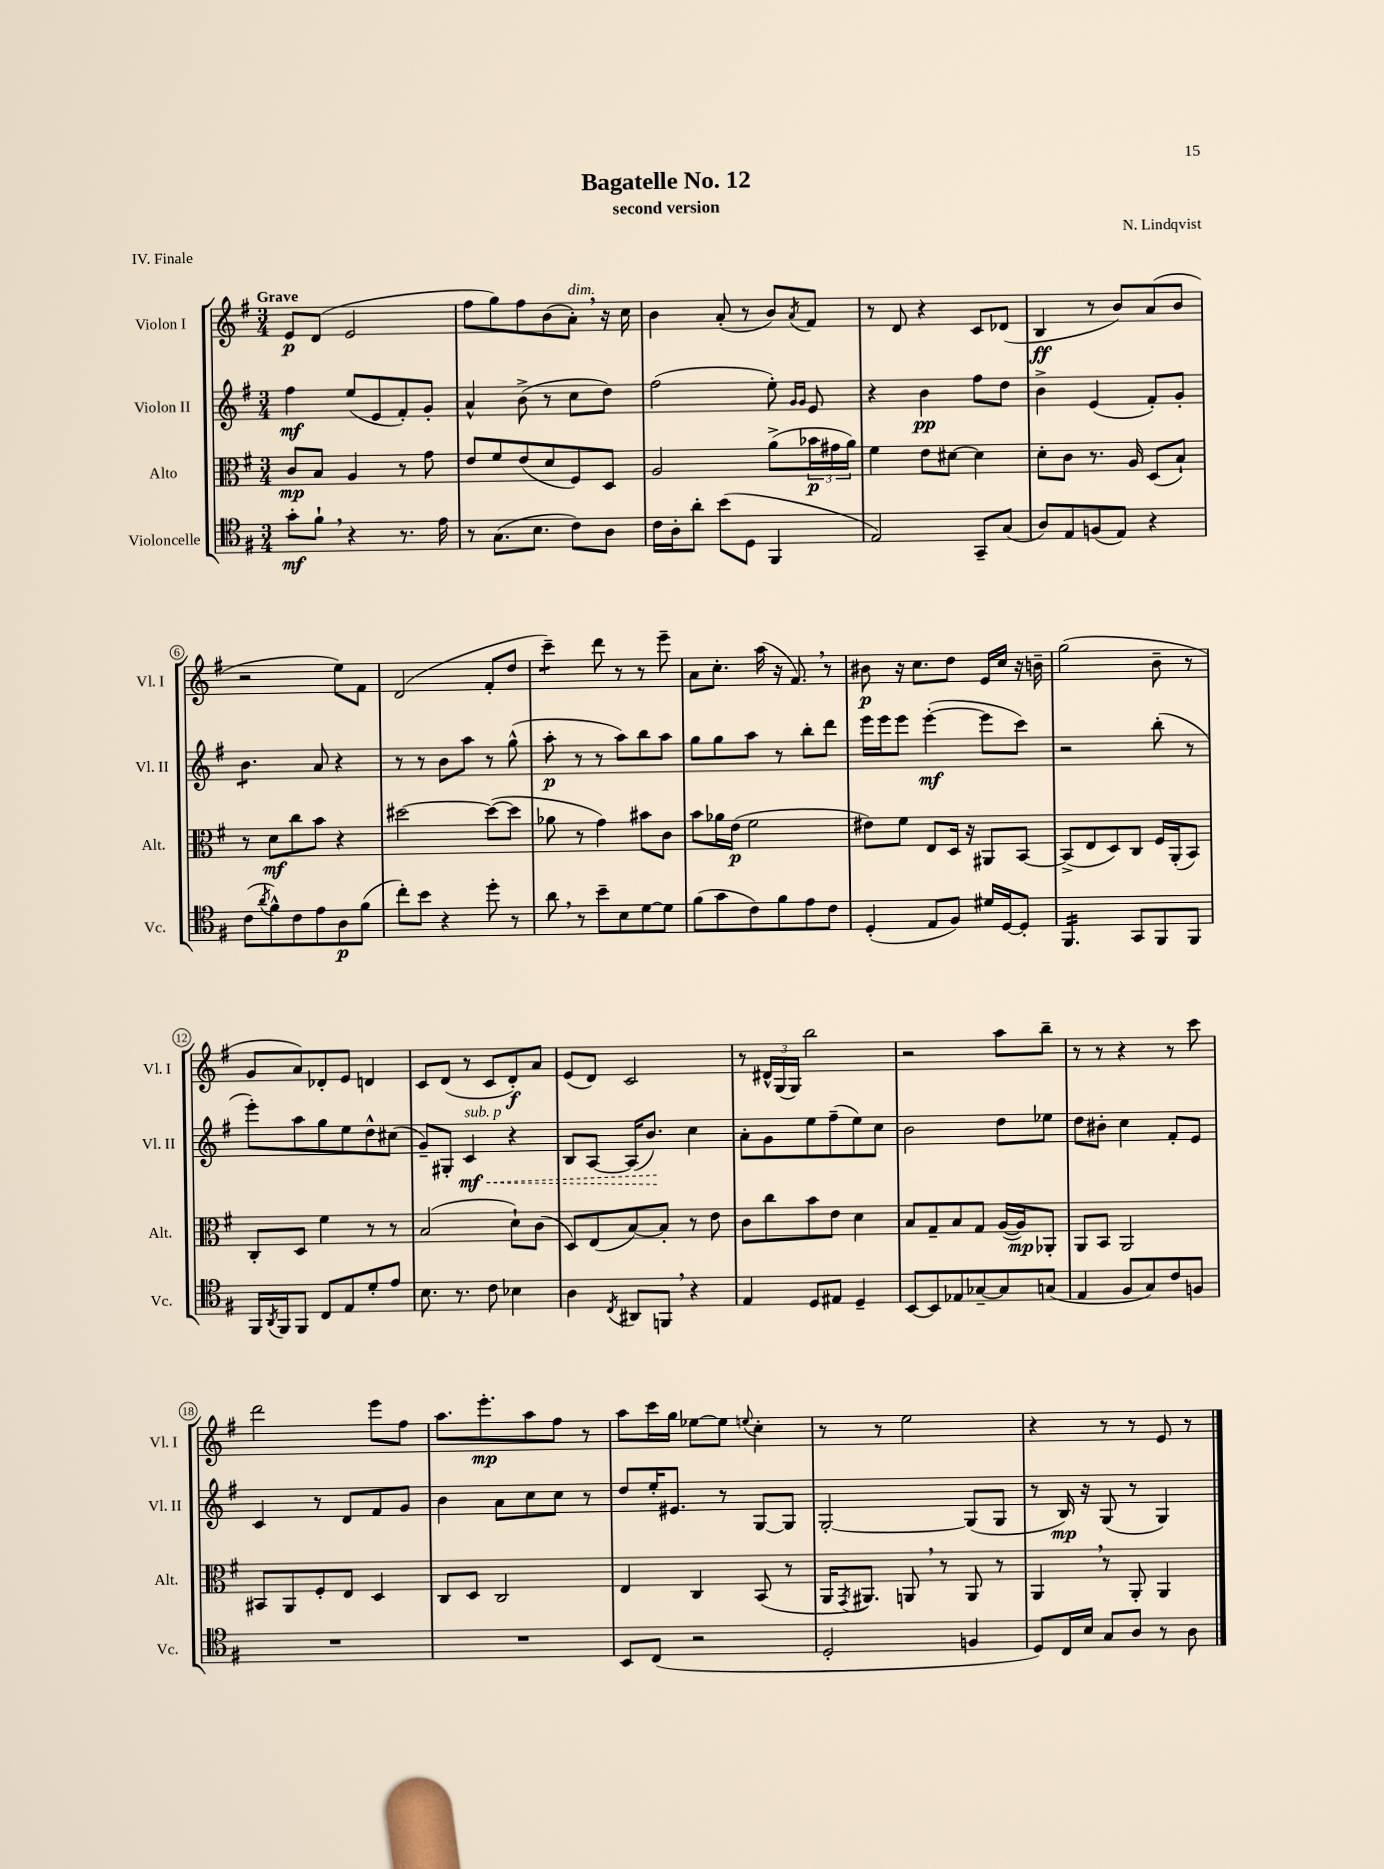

**kern	**kern	**kern	**kern
*staff4	*staff3	*staff2	*staff1
*clefC4	*clefC3	*clefG2	*clefG2
*k[f#]	*k[f#]	*k[f#]	*k[f#]
*M3/4	*M3/4	*M3/4	*M3/4
8g'	8c	4ff#	8e
8f#`	8B	.	(8d
4r	4A	(8ee	2e
.	.	8e	.
8.r	8r	8f#')	.
.	8g	8g'	.
16e	.	.	.
=	=	=	=
8r	8e	4a^^	8ff#
(8.G	8f#	.	8gg)
.	(8e	(8b^	8ff#
8.B	.	.	.
.	8d	8r	(8b
8c)	8F#)	8cc	8a')
8A	8D	8dd)	16r
.	.	.	16cc
=	=	=	=
16c	2A	(2ff#	4b
16A'	.	.	.
8a'	.	.	.
(8b	.	.	(8a'
8D	.	.	8r
4FF#	(8a^	8ee')	8b)
.	.	16qqg	.
.	.	16qqg	8qa
.	24b-	8e	8f#
.	24g#	.	.
.	24a)	.	.
=	=	=	=
2E)	4f#	4r	8r
.	.	.	8d
.	8e	4b	4r
.	[8d#	.	.
8GG~	4d#]	8ff#	8c
(8G	.	8dd	(8d-
=	=	=	=
8A)	8d'	4b^	4B
8E	8c	.	.
(8F	8.r	(4e	8r
8E)	.	.	8b)
.	16A	.	.
4r	(8D	8f#')	(8a
.	8B`)	8g'	8b
=	=	=	=
(8c	8r	4.b	2r
8qa	.	.	.
8f#^^)	8d	.	.
8c	8cc	.	.
8e	8b	8a	.
8A	4r	4r	8ee)
(8f#	.	.	8f#
=	=	=	=
8cc')	[2dd#	8r	(2d
8b	.	8r	.
4r	.	8b	.
.	.	8aa	.
8dd'	(8dd#_	8r	8f#'
8r	8dd#]	(8gg^^	8dd
=	=	=	=
8a	8a-	8aa'	4ccc~)
8r	8r	8r	.
8b~	4g)	8r	8ddd
8B	.	8aa)	8r
[8d	8b#	8bb	8r
8d]	8c	8aa	8eee~
=	=	=	=
(8f#	8b	8gg	8a
8g	16a-	8gg	8.cc'
.	(16e	.	.
8c)	2f#	8aa	.
.	.	.	(16aa
8f#	.	8r	16r
.	.	.	8.f#)
8e	.	8bb'	.
8c	.	8ddd	8r
=	=	=	=
(4D'	8e#)	16eee	8b#
.	.	16eee	.
.	8f#	8eee	16r
.	.	.	8.cc
8E	8E	([4eee'	.
8F#)	16D	.	8dd
.	16r	.	.
16d#	8AA#	8eee]	16e
[16D	.	.	16cc
8D']	[8BB	8ccc)	16r
.	.	.	16b~
=	=	=	=
4.FF#	(8BB^]	2r	(2gg
.	8E	.	.
.	8D)	.	.
8GG	8C	.	.
8FF#	16F#	(8bb'	8b~
.	(16AA'	.	.
8FF#	8BB)	8r	8r
=	=	=	=
16FF#	8C'	8eee')	8g
8qAA	.	.	.
16FF#	.	.	.
8FF#	8D	8aa	8a)
8C	4f#	8gg	8d-'
8E	.	8ee	8e
8d'	8r	8dd^^	4d
8e	8r	(8cc#	.
=	=	=	=
8.B	(2B	8g~)	8c
.	.	8G#'	(8d
8.r	.	.	.
.	.	4c	8r
8c	.	.	8c
4B-	8d`)	4r	8d')
.	(8c	.	8a
=	=	=	=
4A	8D)	8B	(8e
.	(8E	[8A	8d)
8qC	.	.	.
8AA#	[8B)	(16A]	2c
.	.	8.b)	.
8FF	8B']	.	.
4r	8r	4cc	.
.	8e	.	.
=	=	=	=
4E	8c	8a'	8r
.	8cc	8g	24d#^^
.	.	.	(24G
.	.	.	24G)
8D	8b	8ee	2bb
8E#	8e	(8ff#~	.
4D~	4d	8ee)	.
.	.	8cc	.
=	=	=	=
[8BB	8B	2b	2r
8BB]	8G~	.	.
8E-	8B	.	.
[8G-~	8G	.	.
8G-]	([16A	8dd	8aa
.	16A])	.	.
(8G	8AA-'	8ee-	8bb~
=	=	=	=
4E	8AA	8dd	8r
.	8BB	8b#'	8r
8F#	2AA	4cc	4r
8G)	.	.	.
8c	.	8f#'	8r
8F	.	8e	8ccc
=	=	=	=
2.r	8BB#	4c	2ddd
.	8AA	.	.
.	8F#'	8r	.
.	8E	8d	.
.	4D	8f#	8eee
.	.	8g	8ff#
=	=	=	=
2.r	8C	4b	8.aa
.	8D	.	.
.	.	.	8.eee'
.	2C	8a	.
.	.	8cc	8aa
.	.	8cc	8ff#
.	.	8r	8r
=	=	=	=
8BB	4E	8dd	8aa
(8C	.	16ee'	16ccc
.	.	8.e#	16gg
2r	4C	.	[8ee-
.	.	8r	8ee-]
.	.	.	8qqee
.	(8BB	[8G	4cc'
.	8r	8G]	.
=	=	=	=
2D'	16AA	[2G'	8r
.	8qGG	.	.
.	8.AA#)	.	.
.	.	.	8r
.	8AA	.	2ee
.	8r	.	.
4F	8AA	(8G]	.
.	8r	8G	.
=	=	=	=
8D)	4AA	8r	4r
16C	.	16B)	.
16B	.	16r	.
8G	8r	(8G	8r
8A	8AA'	8r	8r
8r	4AA	4G)	8e
8A	.	.	8r
==	==	==	==
*-	*-	*-	*-
